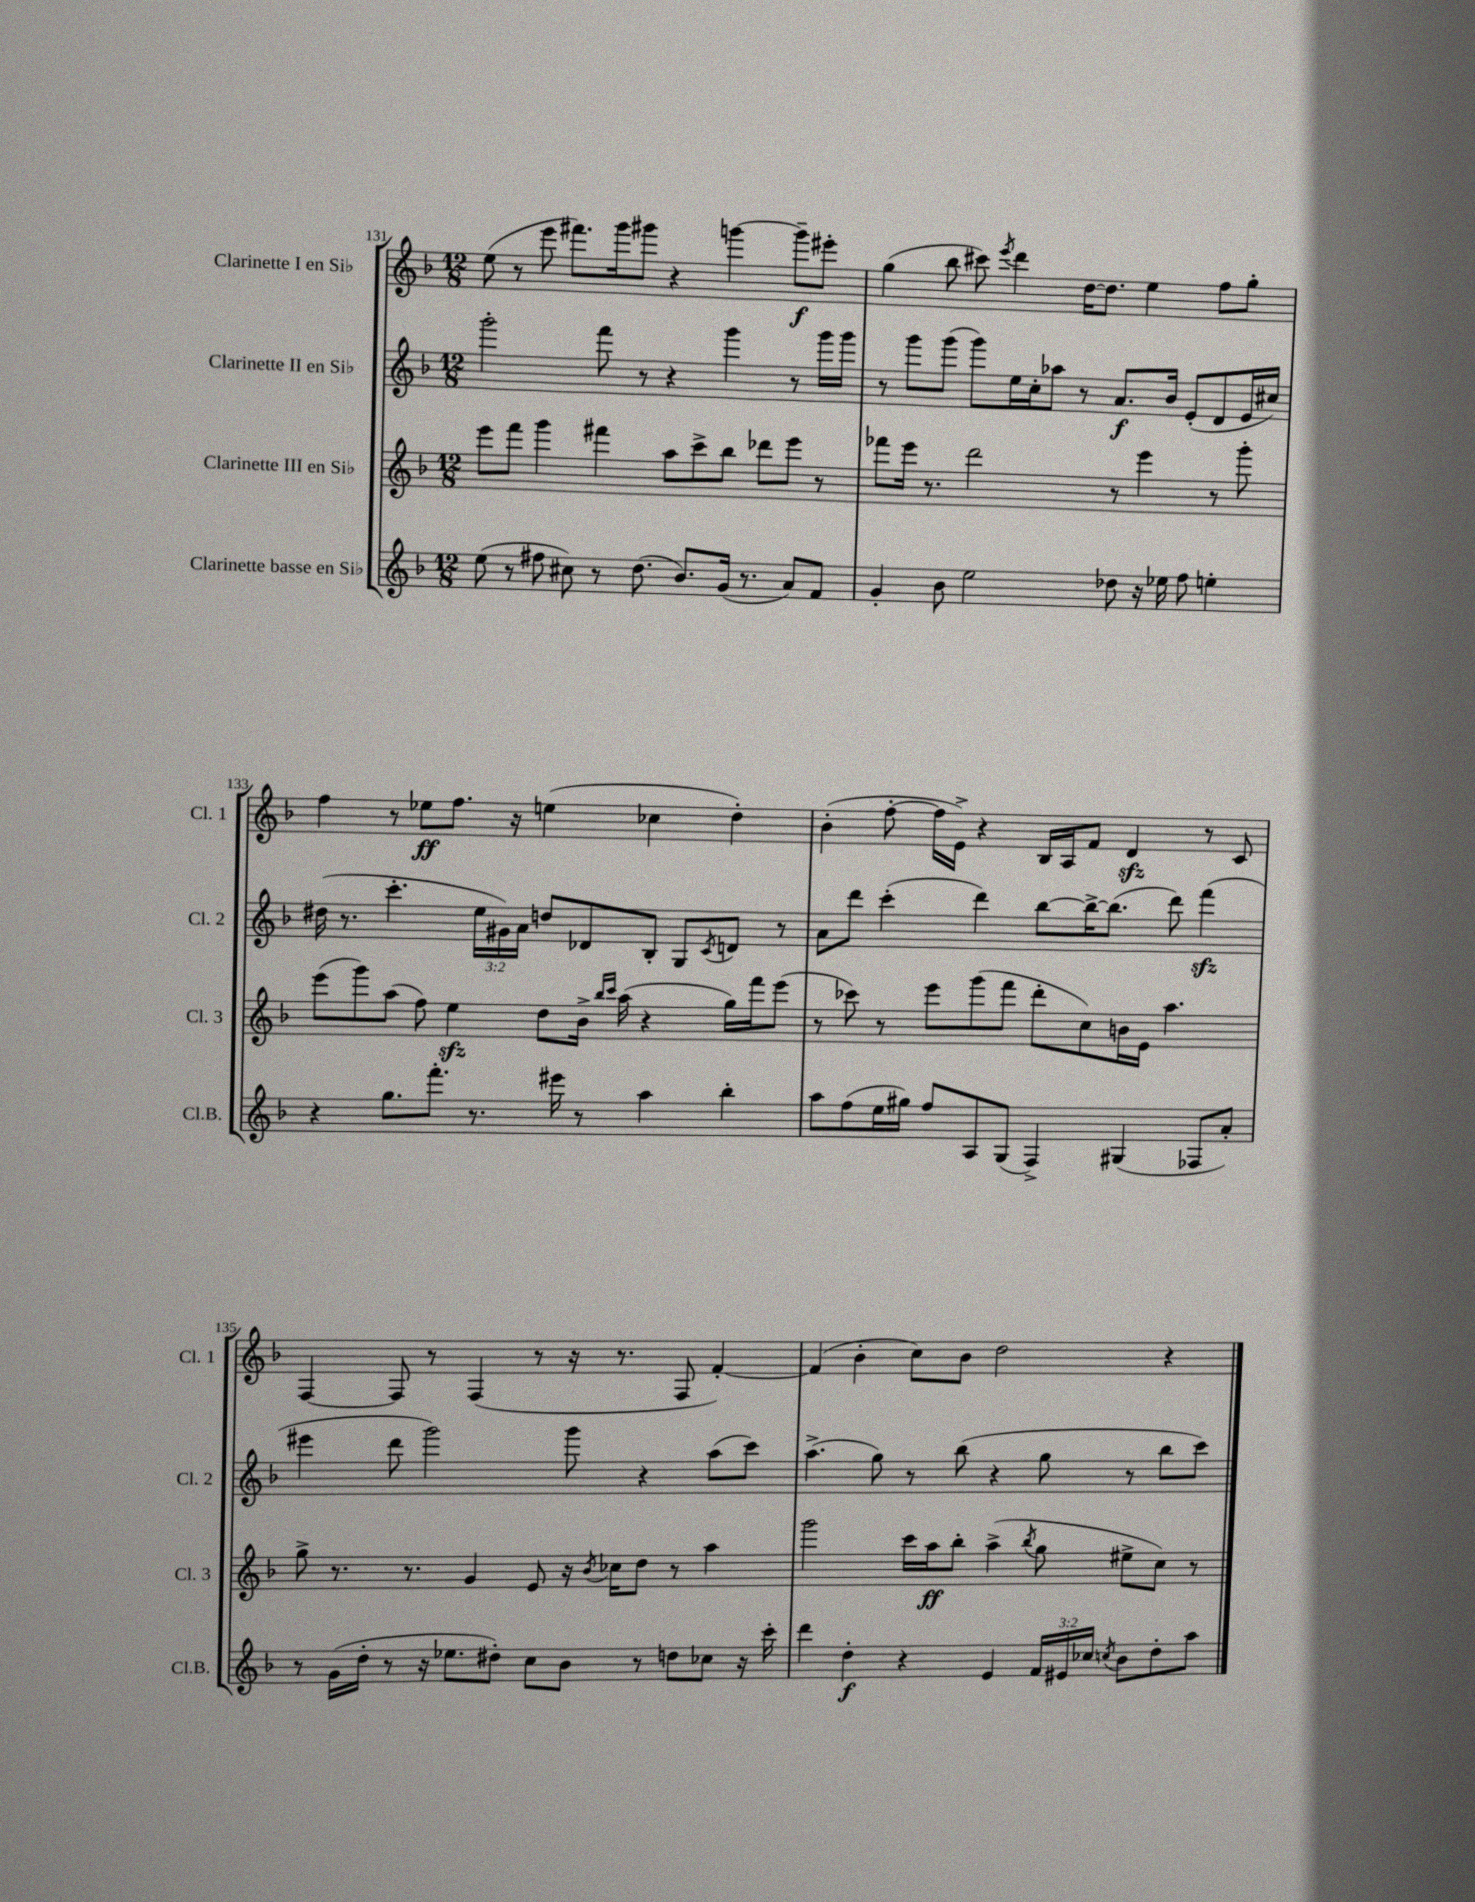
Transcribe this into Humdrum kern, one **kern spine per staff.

**kern	**kern	**kern	**kern
*staff4	*staff3	*staff2	*staff1
*clefG2	*clefG2	*clefG2	*clefG2
*k[b-]	*k[b-]	*k[b-]	*k[b-]
*M12/8	*M12/8	*M12/8	*M12/8
(8ee	8eee	2ggg'	(8ee
8r	8fff	.	8r
8ff#	4ggg	.	8eee
8cc#)	.	.	8.fff#)
8r	4fff#	8fff	.
.	.	.	16ggg
(8.dd	.	8r	8ggg#
.	8aa	4r	4r
8.b-)	.	.	.
.	8ccc^	.	.
(16g	8bb-	4ggg	[4ggg
8.r	.	.	.
.	8ddd-	.	.
8a)	8eee	8r	8ggg~]
8f	8r	16ggg	8eee#'
.	.	16ggg	.
=	=	=	=
4g'	8fff-	8r	(4gg
.	16eee	8ggg	.
.	8.r	.	.
8b-	.	(8ggg	8bb-
2ee	2ddd	8ggg)	8ccc#)
.	.	.	8qeee
.	.	16ee	4ddd
.	.	16cc'	.
.	.	8aa-	.
.	.	8r	[16dd
.	.	.	8.dd]
8dd-	8r	8.a	.
16r	4eee	.	4ee
16ee-	.	16b-	.
8ff	.	(8e'	.
4ee'	8r	8d	8ff
.	8ggg'	16e	8gg'
.	.	16cc#)	.
=	=	=	=
4r	(8eee	(16dd#	4ff
.	.	8.r	.
.	8ggg)	.	.
8.gg	(8aa	4.ccc'	8r
.	8ff)	.	8ee-
8.fff'	.	.	.
.	4ee	.	8.ff
8.r	.	24ee	.
.	.	24g#)	.
.	.	.	16r
.	.	24a	.
.	8dd	8dd	(4ee
16eee#	.	.	.
8r	16b-^	8d-	.
.	16qqbb-	.	.
.	16qqccc	.	.
.	(16aa	.	.
4aa	4r	8B-'	4cc-
.	.	8G	.
.	.	8qc	.
4bb-'	16gg)	8d	4dd')
.	16fff	.	.
.	(8eee	8r	.
=	=	=	=
8aa	8r	8a	(4b-'
(8ff	8ccc-)	8ddd	.
16ee	8r	(4ccc'	[8ff'
16gg#)	.	.	.
8ff	8eee	.	16ff]
.	.	.	16e^)
8A	(8ggg	4ddd)	4r
(8G	8fff	.	.
4F^)	8ddd'	[8bb-	16B-
.	.	.	16A
.	8cc)	16bb-^_	8f
.	.	(8.bb-]	.
(4G#	16b	.	4d
.	16e	.	.
.	4.aa	8ddd)	.
8F-	.	(4fff	8r
8a')	.	.	8c
=	=	=	=
8r	8gg^	4eee#	[4F
(16g	8.r	.	.
16dd'	.	.	.
8r	.	8ddd	8F]
.	8.r	.	.
16r	.	2ggg)	8r
8.ee-	.	.	.
.	4g	.	(4F
8dd#')	.	.	.
8cc	8e	.	8r
8b-	16r	8ggg	16r
.	8qb-	.	.
.	16cc-	.	8.r
8r	8dd	4r	.
8dd	8r	.	8F
8cc-	4aa	(8aa	[4f')
16r	.	8ccc)	.
16ccc'	.	.	.
=	=	=	=
4ddd	2ggg	(4.aa^	(4f]
4dd'	.	.	4b-'
.	.	8gg)	.
4r	16ccc	8r	8cc)
.	16aa	.	.
.	8bb-'	(8bb-	8b-
4e	(4aa^	4r	2dd
.	8qbb-	.	.
24f	8gg	8gg	.
24e#	.	.	.
24cc-	.	.	.
8qcc	.	.	.
8b-	8ee#^	8r	.
8dd'	8cc)	8bb-	4r
8aa	8r	8ccc)	.
==	==	==	==
*-	*-	*-	*-
